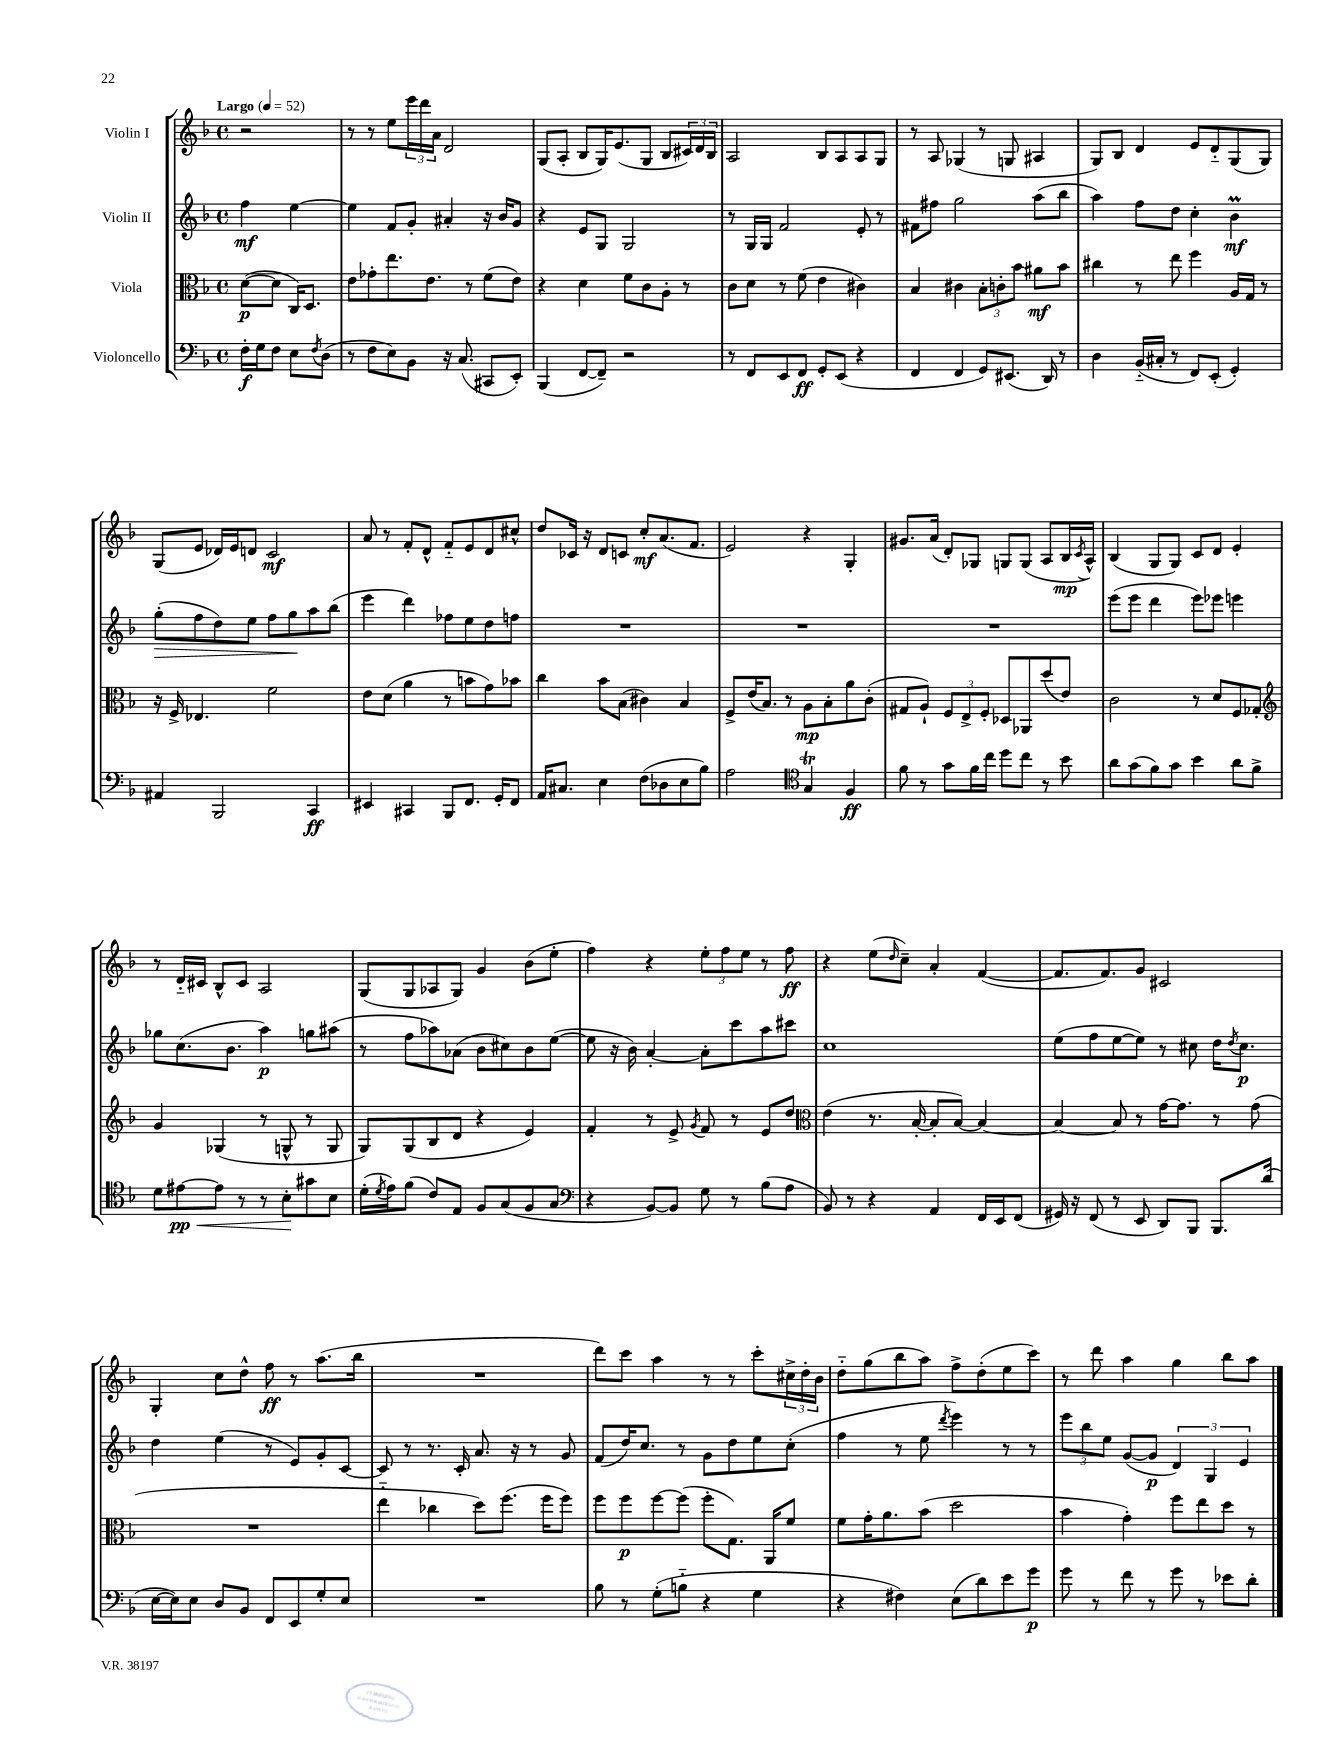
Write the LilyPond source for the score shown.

<<
\new StaffGroup <<
\new Staff = "s0" \with { instrumentName = "Violin I" } {
    \clef treble \key f \major \defaultTimeSignature \time 4/4 \partial 2 \tempo "Largo" 4 = 52
    r2 |
    r8 r8 e''8 \tuplet 3/2 { e'''16 d'''16 a'16 } d'2 |
    g8( a8-. bes8 g16) e'8.( g8 bes8 \tuplet 3/2 { cis'16) d'16 bes16 } |
    a2 bes8 a8 a8 g8 |
    r8 a8 ges4( r8 g8 ais4 |
    g8) bes8 d'4 e'8 d'8-_ g8( g8) |
    g8( e'8 des'16) e'16 d'8 c'2\mf |
    a'8 r8 f'8-. d'8-^ f'8-_ e'8 d'8 cis''8-^ |
    d''8 ces'16 r16 d'8 c'8 c''8-.\mf a'8.( f'8. |
    e'2) r4 g4-. |
    gis'8. a'16( d'8-.) ges8 g8 g8( a8 bes16\mp \acciaccatura { c'8 } a16-^) |
    bes4( g8 g8) c'8 d'8 e'4-. |
    r8 d'16-_ cis'16 bes8-^ cis'8 a2 |
    g8( g8 aes8 g8) g'4 bes'8( e''8-. |
    f''4) r4 \tuplet 3/2 { e''8-. f''8 e''8 } r8 f''8\ff |
    r4 e''8( \grace { d''16 } c''8--) a'4-. f'4~( |
    f'8. f'8.) g'8 cis'2 |
    g4-. c''8 d''8-^ f''8\ff r8 a''8.( bes''16 |
    R1 |
    d'''8) c'''8 a''4 r8 r8 c'''8-. \tuplet 3/2 { cis''16-> d''16-. bes'16 } |
    d''8-_ g''8( bes''8 a''8) f''8-> d''8-.( e''8 c'''8) |
    r8 d'''8 a''4 g''4 bes''8 a''8 \bar "|." |
}
\new Staff = "s1" \with { instrumentName = "Violin II" } {
    \clef treble \key f \major \defaultTimeSignature \time 4/4 \partial 2
    f''4\mf e''4~ |
    e''4 f'8 g'8-. ais'4-. r16 bes'16 g'8 |
    r4 e'8 g8 g2 |
    r8 g16 g16 f'2 e'8-. r8 |
    fis'8 fis''8 g''2 a''8( bes''8 |
    a''4) f''8 d''8 c''4-. bes'4\prall\mf |
    g''8-.\>( f''8 d''8) e''8 f''8 g''8\! a''8 bes''8( |
    e'''4 d'''4) fes''8 e''8 d''8 f''8 |
    R1 |
    R1 |
    R1 |
    e'''8( e'''8 d'''4 e'''8) ees'''8 e'''4 |
    ges''8 c''8.( bes'8. a''4\p) g''8 ais''8( |
    r8 f''8 aes''8) aes'8( bes'8 cis''8) bes'8 e''8~( |
    e''8 r16 bes'16) a'4~-. a'8-. c'''8 a''8 cis'''8 |
    c''1 |
    e''8( f''8 e''8~ e''8) r8 cis''8 d''16 \acciaccatura { d''8 } cis''8.\p |
    d''4 e''4( r8 e'8) g'8-. c'8~ |
    c'8 r8 r8. c'16-. a'8. r16 r8 g'8 |
    f'8( d''16) c''8. r8 g'8 d''8 e''8 c''8-.( |
    f''4 r8 e''8 \acciaccatura { d'''8 } e'''4) r8 r8 |
    \tuplet 3/2 { e'''8 bes''8 e''8 } g'8~( g'8\p \tuplet 3/2 { d'4) g4 e'4 } \bar "|." |
}
\new Staff = "s2" \with { instrumentName = "Viola" } {
    \clef alto \key f \major \defaultTimeSignature \time 4/4 \partial 2
    d'8~\p( d'8 c16) d8. |
    e'8 ges'8-. e''8. e'8. r8 f'8( e'8) |
    r4 d'4 f'8 c'8 a8-. r8 |
    c'8 d'8 r8 f'8( e'4 cis'4) |
    bes4 cis'4 \tuplet 3/2 { bes8-. c'8-. bes'8 } ais'8\mf bes'8 |
    cis''4 r8 e''8 f''4 a16 g16 r8 |
    r16 f16-> ees4. f'2 |
    e'8 d'8( a'4 r8 b'8 g'8) bes'8 |
    c''4 bes'8 bes8( cis'4) bes4 |
    f8-> e'16( bes8.) r8 a8\mp bes8-. a'8 c'8-.( |
    gis8 a8-!) \tuplet 3/2 { f8 e8-> f8-. } des8 aes,8 d''8( e'8) |
    c'2 r8 d'8 f8 ges8-. |
    \clef treble g'4 ges4( r8 g8-^ r8 g8 |
    g8) g8( bes8 d'8 r4 e'4) |
    f'4-. r8 e'8-> \acciaccatura { g'8 } f'8 r8 e'8 d''8 |
    \clef alto e'4( r8. bes16~-. bes8-. bes8~) bes4~ |
    bes4~ bes8 r8 g'16~ g'8. r8 g'8( |
    R1 |
    e''4-_ ces''4 d''8) f''8.( f''16 f''8) |
    f''8 f''8\p f''8~ f''8( f''8-. g8.) a,16 f'8 |
    f'8 g'16-. a'8. bes'8( d''2 |
    bes'4 g'4-.) f''8 e''8 d''8 r8 \bar "|." |
}
\new Staff = "s3" \with { instrumentName = "Violoncello" } {
    \clef bass \key f \major \defaultTimeSignature \time 4/4 \partial 2
    f16-.\f g16 f8 e8 \acciaccatura { f8 } d8( |
    r8 f8 e8) bes,8 r16 c8.( cis,8 e,8-.) |
    bes,,4( f,8~ f,8--) r2 |
    r8 f,8 e,8 f,8\ff g,8-. e,8( r4 |
    f,4 f,4 g,8) eis,8.( d,16) r8 |
    d4 bes,16-_( cis16-. r8 f,8) e,8-.( g,4-.) |
    ais,4 bes,,2 c,4\ff |
    eis,4 cis,4 bes,,8 f,8. g,16-. f,8 |
    a,16 cis8. e4 f8( des8 e8 bes8) |
    a2 \clef tenor g4\trill f4\ff |
    f'8 r8 g'8 f'16 c''16 d''8 c''8 r8 bes'8 |
    a'8 g'8( f'8) g'8 bes'4 a'8 f'8-> |
    d'8 eis'8~\pp\< eis'8 r8 r8 bes8-.\! gis'8 bes8 |
    d'16-.( \acciaccatura { d'8 } e'16) f'8( c'8) e8 f8 g8( f8 g8 |
    \clef bass r4 bes,8~) bes,8 g8 r8 bes8( a8 |
    bes,8) r8 r4 a,4 f,16 e,16 f,8( |
    gis,16) r16 f,8( r8 e,8 d,8) bes,,8 bes,,8. d'16( |
    e16~ e16) e8 d8 bes,8 f,8 e,8 g8-. e8 |
    R1 |
    bes8 r8 g8-.( b8-_ r4 g4 |
    r4 fis4) e8( d'8) e'8 g'8\p |
    g'8 r8 f'8 r8 g'8 r8 ees'8 d'8-. \bar "|." |
}
>>
>>
\layout { \context { \Score \remove "Bar_number_engraver" } }
